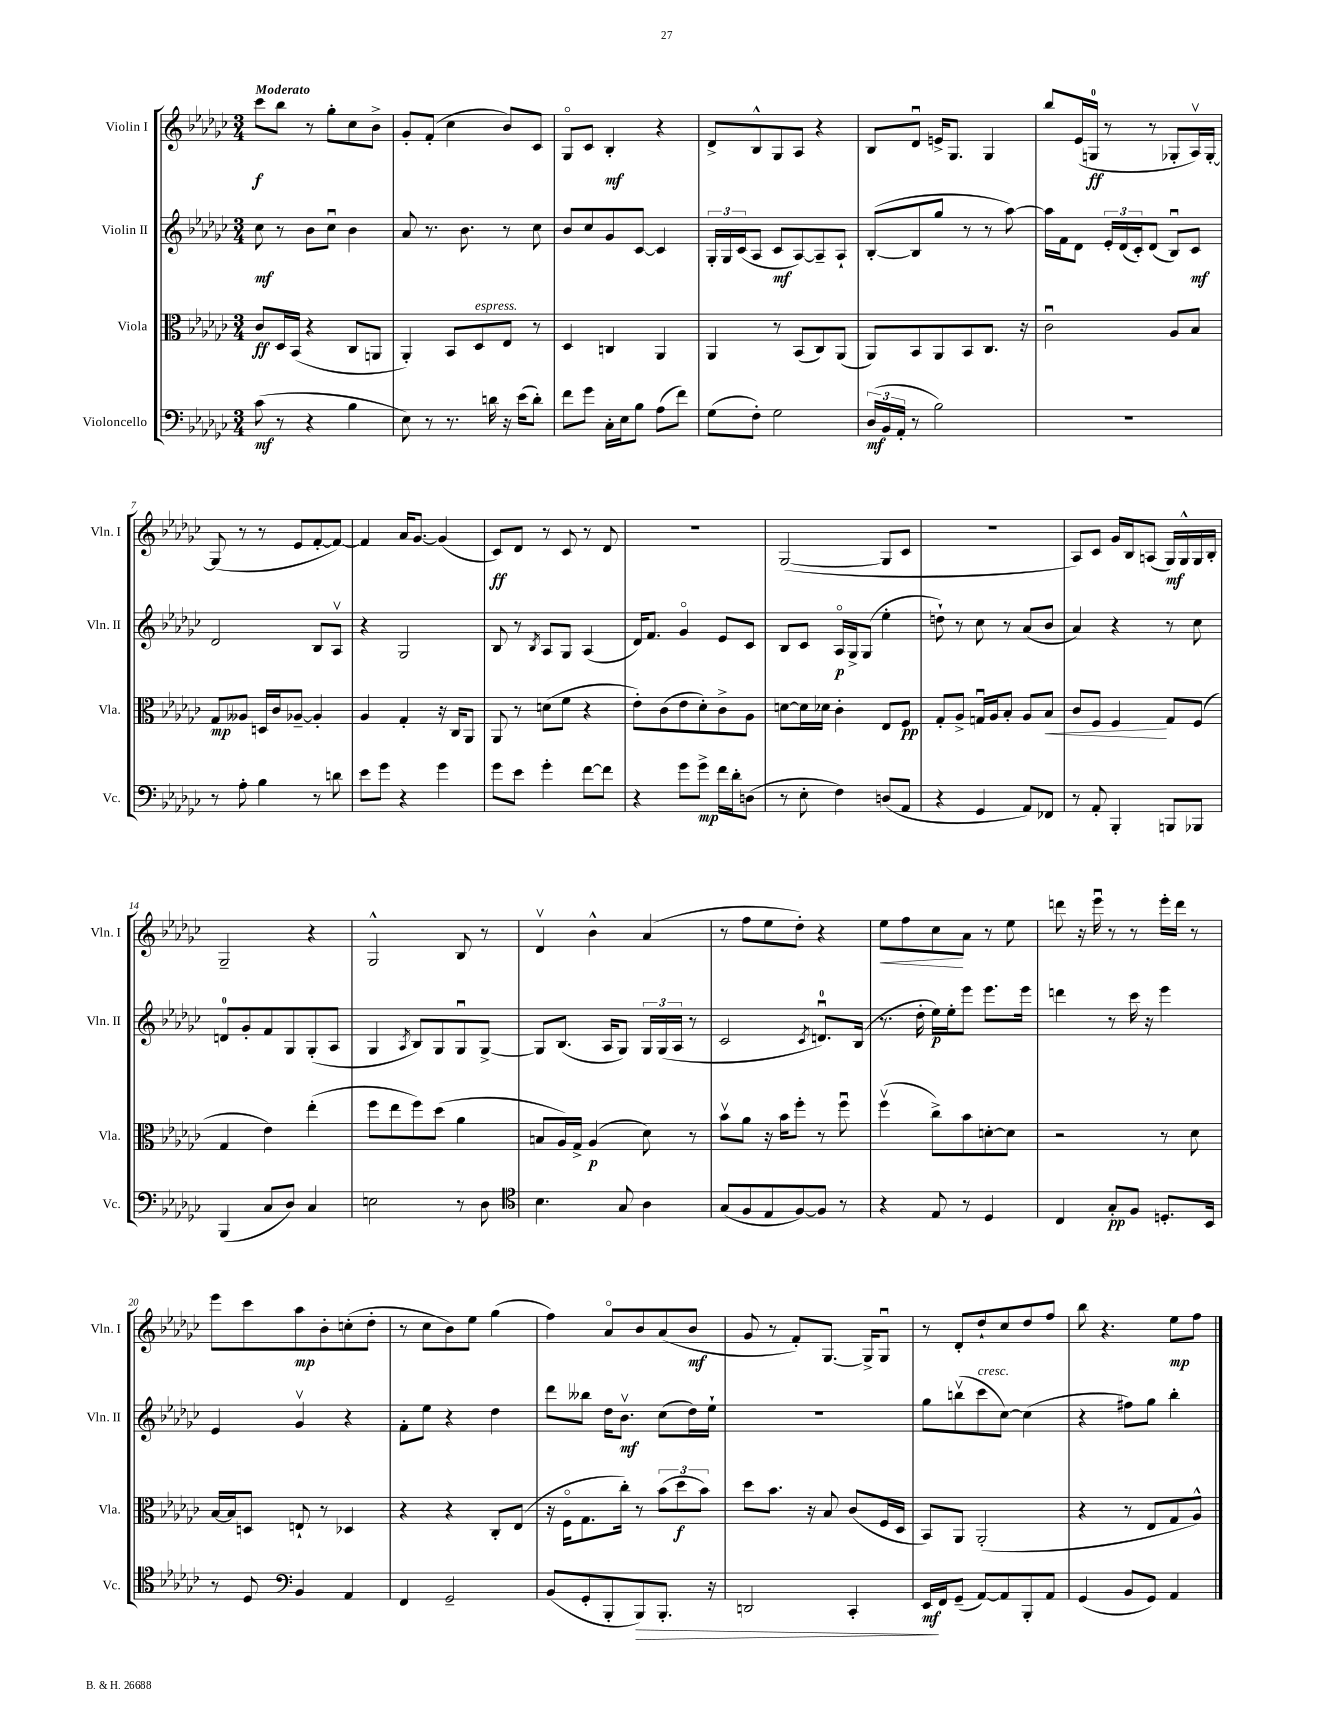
<<
\new StaffGroup <<
\new Staff = "s0" \with { instrumentName = "Violin I" shortInstrumentName = "Vln. I" } {
    \clef treble \key ges \major \numericTimeSignature \time 3/4 \tempo "Moderato"
    ces'''8\f bes''8 r8 ges''8-. ces''8 bes'8-> |
    ges'8-. f'8-.( ces''4 bes'8) ces'8 |
    ges8\flageolet ces'8 bes4-.\mf r4 |
    des'8-> bes8-^ ges8 aes8 r4 |
    bes8 des'8\downbow e'16-> ges8. ges4 |
    bes''8 ees'16( g16-0\ff r8 r8 ges8-. aes16\upbow) ges16~-. |
    ges8( r8 r8 ees'8 f'8~-. f'8~) |
    f'4 aes'16 ges'8.~ ges'4( |
    ces'8\ff) des'8 r8 ces'8 r8 des'8 |
    R2. |
    ges2~( ges8 ces'8 |
    R2. |
    aes8) ces'8 ges'16 bes16 a8( ges16\mf) ges16-^ ges16 bes16-. |
    ges2-- r4 |
    ges2-^ bes8 r8 |
    des'4\upbow bes'4-^ aes'4( |
    r8 f''8 ees''8 des''8-.) r4 |
    ees''8\< f''8 ces''8\! aes'8 r8 ees''8 |
    d'''8 r16 ees'''16\downbow r8 r8 ees'''16-. d'''16 r8 |
    ees'''8 ces'''8 aes''8\mp bes'8-. c''8-.( des''8-. |
    r8 ces''8 bes'8) ees''8 ges''4( |
    f''4) aes'8\flageolet bes'8 aes'8( bes'8\mf |
    ges'8 r8 f'8-.) ges8.~ ges16-> ges8\downbow |
    r8 des'8-. des''8-! ces''8 des''8 f''8 |
    bes''8 r4. ees''8\mp f''8 \bar "|." |
}
\new Staff = "s1" \with { instrumentName = "Violin II" shortInstrumentName = "Vln. II" } {
    \clef treble \key ges \major \numericTimeSignature \time 3/4
    ces''8\mf r8 bes'8 ces''8\downbow bes'4 |
    aes'8 r8. bes'8. r8 ces''8 |
    bes'8 ces''8 ges'8 ces'8~ ces'4 |
    \tuplet 3/2 { ges16-. ges16 ces'16( } aes8 ces'8\mf aes8~) aes8-- aes8-! |
    bes8~-.( bes8 ges''8 r8 r8 aes''8~) |
    aes''16 f'16 des'8 \tuplet 3/2 { ees'16-. des'16( ces'16-.) } des'8( bes8\downbow) ces'8\mf |
    des'2 bes8 aes8\upbow |
    r4 ges2 |
    bes8 r8 \acciaccatura { bes8 } aes8 ges8 aes4( |
    des'16) f'8. ges'4\flageolet ees'8 ces'8 |
    bes8 ces'8 aes16\flageolet\p ges16-> ges8( ees''4-. |
    d''8-!) r8 ces''8 r8 aes'8( bes'8 |
    aes'4) r4 r8 ces''8 |
    d'8-0 ges'8-. f'8 ges8 ges8-.( aes8 |
    ges4 \acciaccatura { aes8 } bes8) ges8 ges8\downbow ges8~-> |
    ges8 bes8.( aes16 ges8) \tuplet 3/2 { ges16 ges16( aes16 } r8 |
    ces'2 \acciaccatura { ces'8 } d'8.-0\downbow) bes16( |
    r8. des''16-. ees''16\p) ees''16-. ees'''8 ees'''8. ees'''16 |
    d'''4 r8 ces'''16 r16 ees'''4 |
    ees'4 ges'4\upbow r4 |
    f'8-. ees''8 r4 des''4 |
    des'''8 beses''8 des''16 bes'8.\upbow\mf ces''8( des''16) ees''16-! |
    R2. |
    ges''8 b''8\upbow( ces'''8^\markup { \italic "cresc." } ces''8~) ces''4( |
    r4 fis''8) ges''8 bes''4-. \bar "|." |
}
\new Staff = "s2" \with { instrumentName = "Viola" shortInstrumentName = "Vla." } {
    \clef alto \key ges \major \numericTimeSignature \time 3/4
    ces'8\ff des16 bes,16( r4 ces8 a,8 |
    aes,4-.) bes,8 des8^\markup { \italic "espress." } ees8 r8 |
    des4 c4 aes,4 |
    aes,4 r8 bes,8( ces8) aes,8( |
    aes,8) bes,8 aes,8 bes,8 ces8. r16 |
    ces'2\downbow aes8 bes8 |
    ges8\mp aeses8 d16 ces'16 aes8~-- aes4-. |
    aes4 ges4-. r16 ces16 aes,8 |
    aes,8 r8 d'8( f'8 r4 |
    ees'8-.) ces'8( ees'8 des'8-.) ces'8-> aes8 |
    d'8~ d'16 des'16 ces'4-. ees8 f8\pp |
    ges8-. aes8-> g16\downbow aes16 bes8-. aes8 bes8\< |
    ces'8 f8 f4\! ges8 f8( |
    ges4 ees'4) ees''4-.( |
    f''8 ees''8 f''8) des''8( aes'4 |
    b8 aes16) ges16-> aes4\p( des'8) r8 |
    bes'8\upbow aes'8 r16 bes'16 f''8-. r8 f''8\downbow |
    f''4\upbow( ces''8->) bes'8 d'8~-. d'8 |
    r2 r8 des'8 |
    bes16~ bes16 d8 e8-! r8 des4 |
    r4 r4 ces8-. ees8( |
    r16 f16\flageolet ges8. ces''16-.) r8 \tuplet 3/2 { bes'8( des''8\f bes'8) } |
    des''8 bes'8. r16 bes8 ces'8( f16 des16 |
    bes,8) aes,8 aes,2-.( |
    r4 r8 ees8 ges8 aes8-^) \bar "|." |
}
\new Staff = "s3" \with { instrumentName = "Violoncello" shortInstrumentName = "Vc." } {
    \clef bass \key ges \major \numericTimeSignature \time 3/4
    ces'8\mf( r8 r4 bes4 |
    ees8) r8 r8. d'16 r16 ees'16( d'8-.) |
    f'8 ges'8 ces16-. ees16 bes8 aes8( f'8) |
    ges8( f8-.) ges2 |
    \tuplet 3/2 { des16\mf( bes,16 aes,16-. } r8 bes2) |
    R2. |
    r8 aes8-. bes4 r8 d'8 |
    ees'8 ges'8 r4 ges'4 |
    ges'8 ees'8 ges'4-. f'8~ f'8 |
    r4 ges'8 ges'8->\mp f'16 des'16-. d8( |
    r8 ees8-. f4) d8( aes,8 |
    r4 ges,4 aes,8) fes,8 |
    r8 aes,8-. bes,,4-. b,,8 bes,,8 |
    bes,,4( ces8 des8) ces4 |
    e2 r8 des8 |
    \clef tenor bes4. ges8 aes4 |
    ges8( f8 ees8 f8~) f8 r8 |
    r4 ees8 r8 des4 |
    ces4 ges8-.\pp f8 d8.-. bes,16 |
    r8 des8 \clef bass bes,4 aes,4 |
    f,4 ges,2-- |
    bes,8( ges,8-. bes,,8-. bes,,8\>) bes,,8.-. r16 |
    d,2 ces,4-. |
    ees,16\mf\! f,16 ges,8--( aes,8~) aes,8 bes,,8-. aes,8 |
    ges,4( bes,8 ges,8) aes,4 \bar "|." |
}
>>
>>
